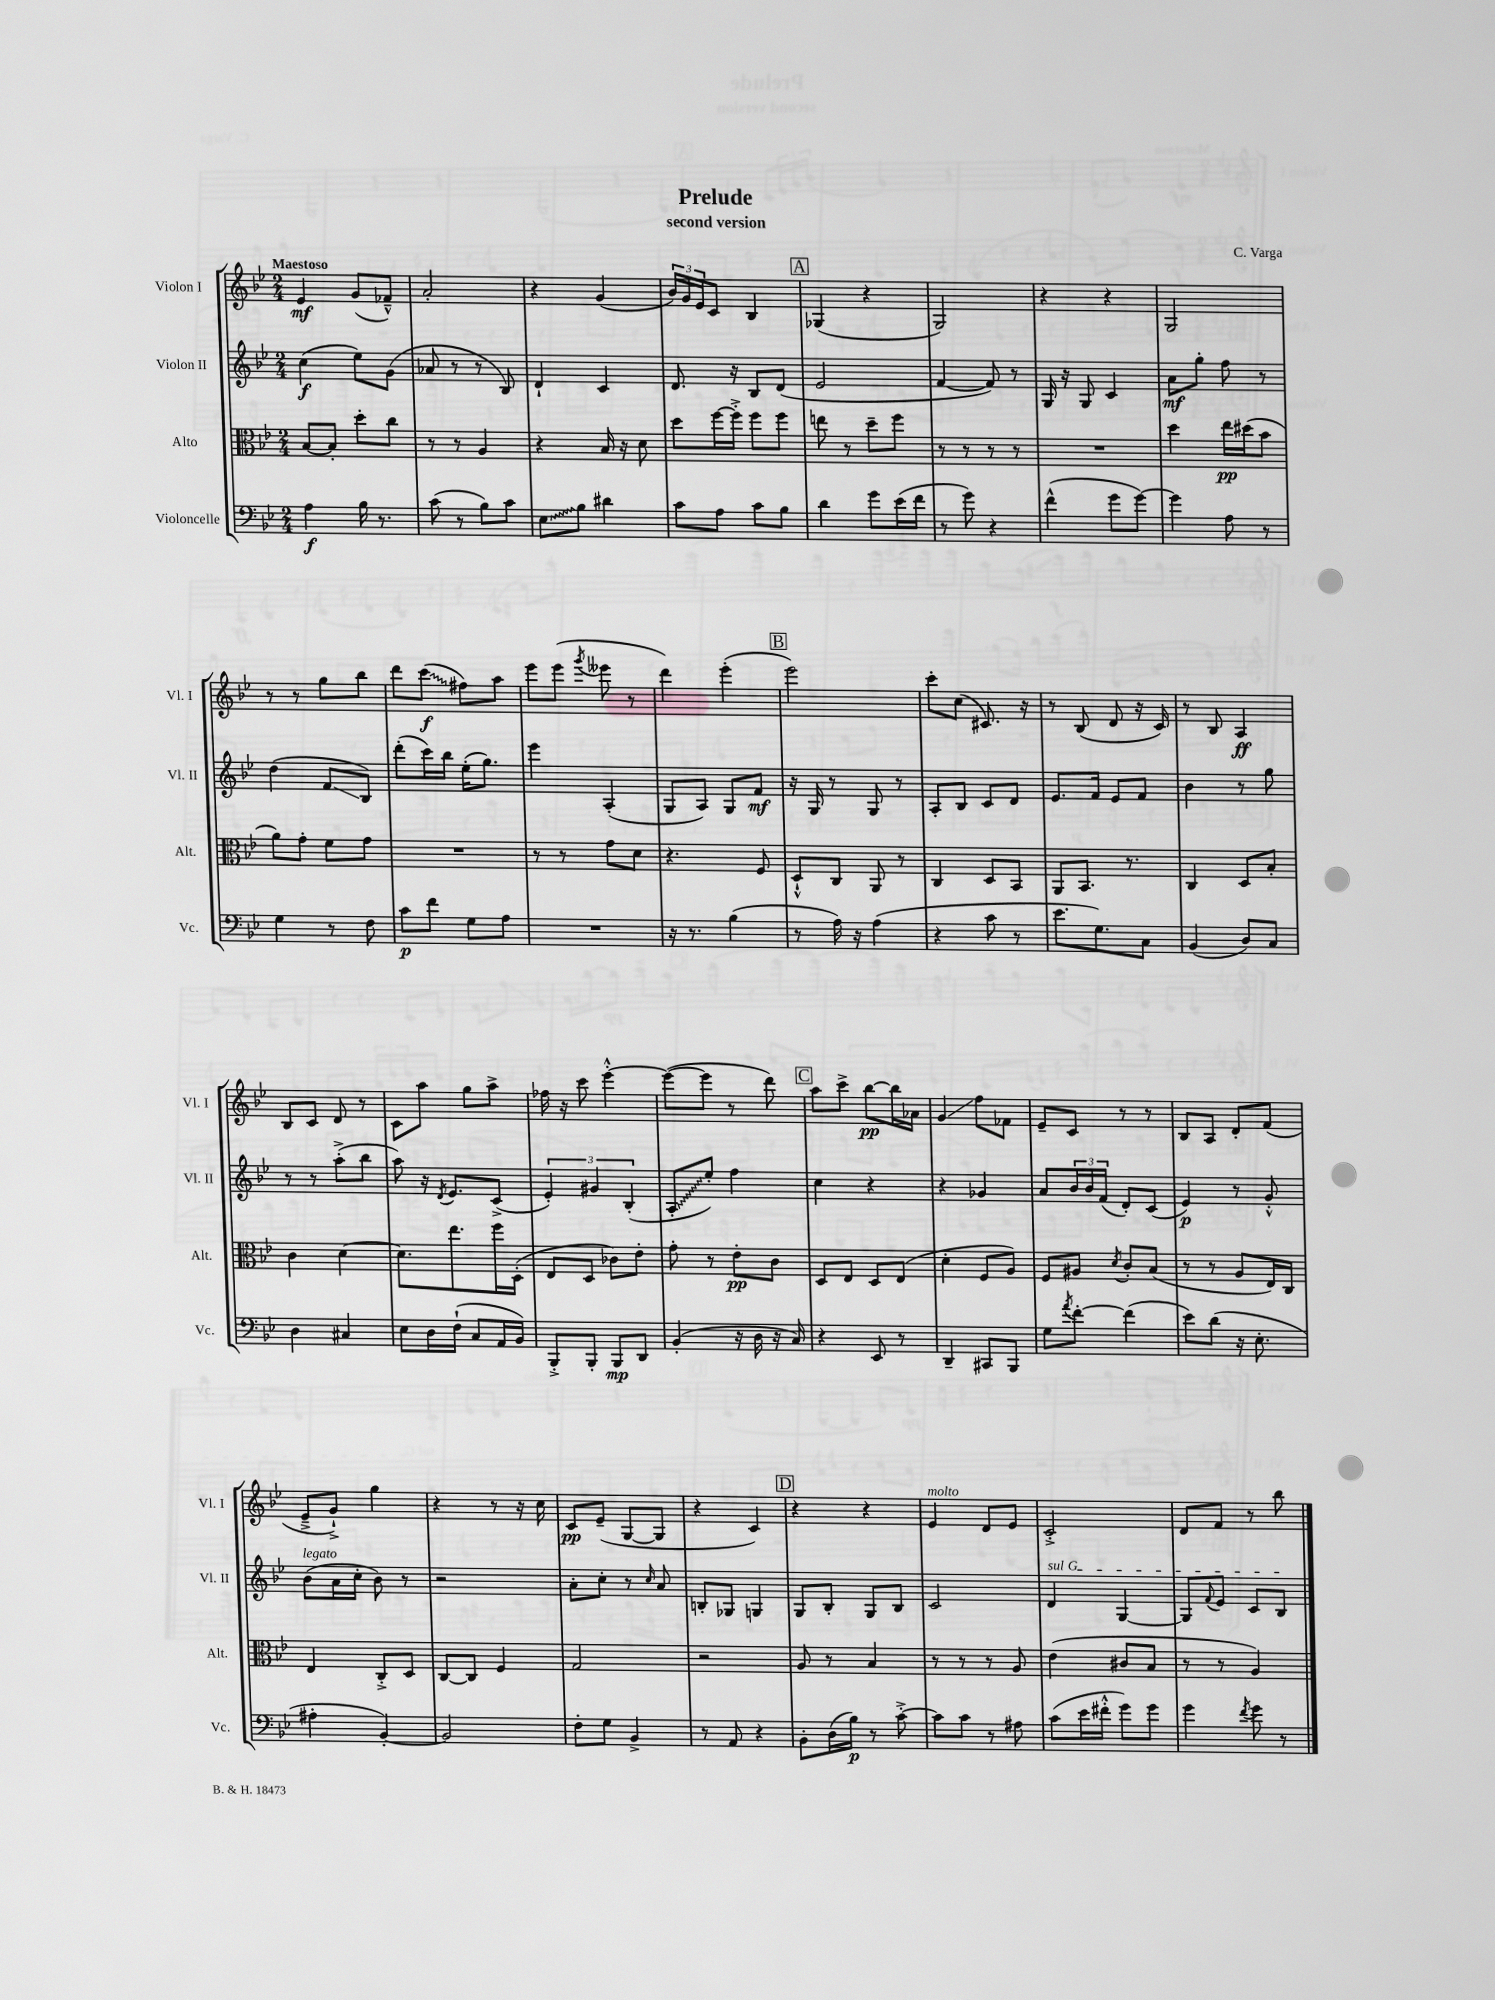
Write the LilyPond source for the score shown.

\header { title = "Prelude" composer = "C. Varga" subtitle = "second version" }
<<
\new StaffGroup <<
\new Staff = "s0" \with { instrumentName = "Violon I" shortInstrumentName = "Vl. I" } {
    \clef treble \key bes \major \numericTimeSignature \time 2/4 \tempo "Maestoso"
    ees'4\mf g'8( fes'8---^) |
    a'2-. |
    r4 g'4( |
    \tuplet 3/2 { bes'16) g'16 ees'16 } c'8 bes4 |
    \mark \markup { \box "A" } ges4( r4 |
    g2) |
    r4 r4 |
    g2 |
    r8 r8 g''8 bes''8 |
    d'''8 \once \override Glissando.style = #'zigzag c'''8\glissando\f( fis''8) a''8 |
    ees'''8 ees'''8( \acciaccatura { g'''8 } eeses'''8 r8 |
    d'''4) ees'''4-.( |
    \mark \markup { \box "B" } ees'''2) |
    c'''8-. c''8( cis'8.) r16 |
    r8 bes8( d'8 r16 c'16) |
    r8 bes8 a4\ff |
    bes8 c'8 d'8 r8 |
    c'8 a''8 g''8 a''8-> |
    fes''16 r16 c'''8 ees'''4~-.-^ |
    ees'''8~( ees'''8 r8 d'''8) |
    \mark \markup { \box "C" } a''8 c'''8-> bes''8~\pp bes''16 aes'16 |
    g'4\glissando f''8 fes'8 |
    ees'8-- c'8 r8 r8 |
    bes8 a8 d'8-. f'8( |
    ees'8---> g'8-!->) g''4 |
    r4 r8 r16 c''16 |
    c'8\pp ees'8--( g8~ g8 |
    r4 c'4) |
    \mark \markup { \box "D" } r4 r4 |
    ees'4^\markup { \italic "molto" } d'8 ees'8 |
    c'2-.-> |
    d'8 f'8 r8 bes''8 \bar "|." |
}
\new Staff = "s1" \with { instrumentName = "Violon II" shortInstrumentName = "Vl. II" } {
    \clef treble \key bes \major \numericTimeSignature \time 2/4
    c''4\f( ees''8) g'8( |
    aes'8 r8 r8 bes8) |
    d'4-! c'4 |
    d'8. r16 bes8 d'8( |
    \mark \markup { \box "A" } ees'2 |
    f'4~ f'8) r8 |
    g16 r16 g8 c'4 |
    a'8\mf g''8-. f''8 r8 |
    d''4( f'8\glissando bes8) |
    d'''8-.( c'''16) bes''16 ees''16-.( g''8.) |
    ees'''4 a4-.( |
    g8 a8) g8 f'8\mf |
    \mark \markup { \box "B" } r16 g16 r8 g8 r8 |
    a8-. bes8 c'8 d'8 |
    ees'8. f'16 ees'8 f'8 |
    bes'4 r8 g''8 |
    r8 r8 a''8-.->( bes''8 |
    a''8) r16 \acciaccatura { d'8 } ees'8. c'8->( |
    \tuplet 3/2 { ees'4-.) gis'4 bes4-.( } |
    \once \override Glissando.style = #'zigzag a8-.\glissando ees''8-.) f''4 |
    \mark \markup { \box "C" } c''4 r4 |
    r4 ges'4 |
    a'8 \tuplet 3/2 { bes'16 bes'16 f'16( } d'8-.) c'8( |
    ees'4\p) r8 g'8-.-^ |
    bes'8^\markup { \italic "legato" }( a'16 c''16-. bes'8) r8 |
    r2 |
    a'8-. c''8-. r8 \grace { c''16 } a'8 |
    b8-. ges8 g4 |
    \mark \markup { \box "D" } g8 bes8-. g8 bes8 |
    c'2 |
    \once \override TextSpanner.bound-details.left.text = \markup { \italic "sul G" } d'4\startTextSpan g4~ |
    g8 \appoggiatura { f'8 } ees'8 c'8 bes8\stopTextSpan \bar "|." |
}
\new Staff = "s2" \with { instrumentName = "Alto" shortInstrumentName = "Alt." } {
    \clef alto \key bes \major \numericTimeSignature \time 2/4
    bes8~ bes8-. d''8-. c''8 |
    r8 r8 a4 |
    r4 bes16 r16 d'8 |
    d''8 f''16~ f''16-.-> f''8 f''8 |
    \mark \markup { \box "A" } e''8 r8 d''8-- f''8 |
    r8 r8 r8 r8 |
    R2 |
    d''4 ees''16\pp dis''16( bes'8 |
    a'8) g'8-. f'8 g'8 |
    R2 |
    r8 r8 g'8 d'8 |
    r4. f8 |
    \mark \markup { \box "B" } d8-!-^ c8 a,8 r8 |
    c4 d8 bes,8 |
    a,8 bes,8. r8. |
    c4 d8 bes8-. |
    c'4 d'4~ |
    d'8. ees''8. f''16 d16-.( |
    ees8 d8 ces'8) ees'8-. |
    g'8-. r8 ees'8-.\pp c'8 |
    \mark \markup { \box "C" } d8 ees8 d8 ees8( |
    d'4-. f8 a8) |
    f8 ais8 \acciaccatura { d'8 } c'8-. bes8( |
    r8 r8 a8 ees16) c16 |
    ees4 c8-.-> d8 |
    c8~ c8 f4 |
    g2 |
    r2 |
    \mark \markup { \box "D" } a8 r8 bes4 |
    r8 r8 r8 a8 |
    ees'4( cis'8 bes8 |
    r8 r8 a4) \bar "|." |
}
\new Staff = "s3" \with { instrumentName = "Violoncelle" shortInstrumentName = "Vc." } {
    \clef bass \key bes \major \numericTimeSignature \time 2/4
    a4\f bes16 r8. |
    c'8( r8 bes8) c'8 |
    \once \override Glissando.style = #'zigzag ees8\glissando bes8 dis'4 |
    c'8 a8 c'8 bes8 |
    \mark \markup { \box "A" } d'4 g'8 ees'16( f'16 |
    r8 g'8) r4 |
    f'4-^( g'8 g'8~) |
    g'4 a8 r8 |
    g4 r8 f8 |
    c'8\p f'8 g8 a8 |
    R2 |
    r16 r8. bes4( |
    \mark \markup { \box "B" } r8 a16) r16 a4( |
    r4 c'8 r8 |
    ees'8. g8.) c8 |
    bes,4( d8) c8 |
    d4 cis4 |
    ees8 d16 f16-!( c8 a,16 bes,16) |
    bes,,8-.-> bes,,8-. bes,,8\mp d,8 |
    bes,4-.( r16 d16 r16 c16) |
    \mark \markup { \box "C" } r4 ees,8 r8 |
    d,4-- cis,8 bes,,8 |
    g8 \acciaccatura { a'8 } f'8~-. f'4( |
    ees'8) d'8( r16 ees8.-. |
    ais4-. bes,4~-.) |
    bes,2 |
    f8-. g8 bes,4-> |
    r8 a,8 r4 |
    \mark \markup { \box "D" } bes,8-. d16( bes16\p) r8 c'8~-.-> |
    c'8 c'8 r8 ais8 |
    c'8( ees'16 fis'16-.-^ g'8) g'8 |
    g'4 \acciaccatura { f'8 } g'8 r8 \bar "|." |
}
>>
>>
\layout { \context { \Score \remove "Bar_number_engraver" } }
